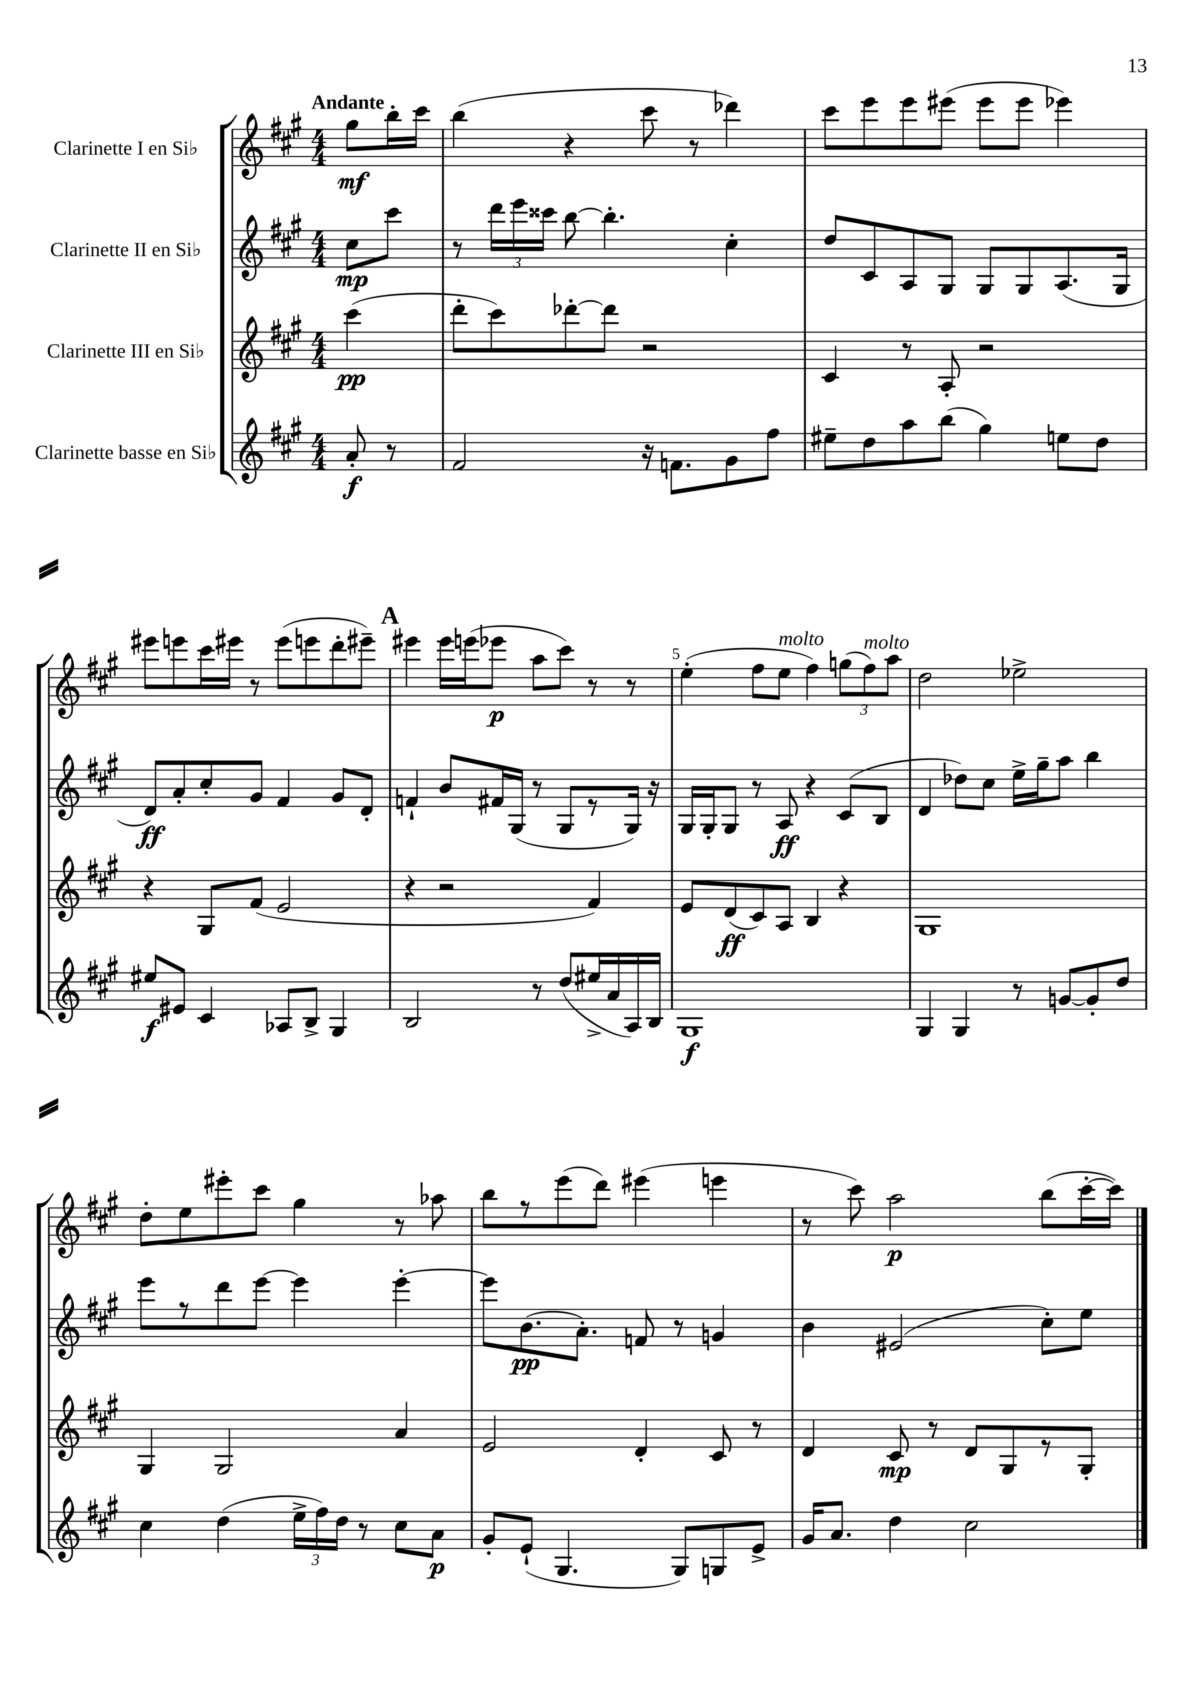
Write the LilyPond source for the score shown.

<<
\new StaffGroup <<
\new Staff = "s0" \with { instrumentName = "Clarinette I en Sib" } {
    \clef treble \key a \major \numericTimeSignature \time 4/4 \partial 4 \tempo "Andante"
    \autoBeamOff gis''8[\mf b''16-. cis'''16] |
    b''4( r4 cis'''8 r8 des'''4) |
    cis'''8[ e'''8 e'''8 eis'''8]( eis'''8[ eis'''8] ees'''4) |
    eis'''8[ e'''8 cis'''16 eis'''16] r8 eis'''8[( e'''8 d'''8-. eis'''8]--) |
    \mark \markup { \bold "A" } eis'''4 eis'''16[ e'''16( ees'''8]\p a''8[ cis'''8]) r8 r8 |
    e''4-.( fis''8[ e''8]^\markup { \italic "molto" } fis''4) \tuplet 3/2 { g''8[( fis''8^\markup { \italic "molto" }) a''8] } |
    d''2 ees''2-> |
    d''8[-. e''8 eis'''8-. cis'''8] gis''4 r8 aes''8 |
    b''8[ r8 e'''8( d'''8]) eis'''4( e'''4 |
    r8 cis'''8) a''2\p b''8[( cis'''16~-. cis'''16]) \bar "|." |
}
\new Staff = "s1" \with { instrumentName = "Clarinette II en Sib" } {
    \clef treble \key a \major \numericTimeSignature \time 4/4 \partial 4
    \autoBeamOff cis''8[\mp cis'''8] |
    r8 \tuplet 3/2 { d'''16[ e'''16 cisis'''16] } b''8~ b''4.-. cis''4-. |
    d''8[ cis'8 a8 gis8] gis8[ gis8 a8.( gis16] |
    d'8[\ff) a'8-. cis''8-. gis'8] fis'4 gis'8[ d'8]-. |
    \mark \markup { \bold "A" } f'4-! b'8[ fis'16 gis16]( r8 gis8[ r8 gis16]) r16 |
    gis16[ gis16-. gis8] r8 a8\ff r4 cis'8[( b8] |
    d'4 des''8[) cis''8] e''16[-> gis''16-- a''8] b''4 |
    e'''8[ r8 d'''8 e'''8]~ e'''4 e'''4~-. |
    e'''8[ b'8.\pp( a'8.]-.) f'8 r8 g'4 |
    b'4 eis'2( cis''8[-.) e''8] \bar "|." |
}
\new Staff = "s2" \with { instrumentName = "Clarinette III en Sib" } {
    \clef treble \key a \major \numericTimeSignature \time 4/4 \partial 4
    \autoBeamOff cis'''4\pp( |
    d'''8[-. cis'''8) des'''8~-. des'''8] r2 |
    cis'4 r8 a8-. r2 |
    r4 gis8[ fis'8]( e'2 |
    \mark \markup { \bold "A" } r4 r2 fis'4) |
    e'8[ d'8\ff( cis'8) a8] b4 r4 |
    gis1 |
    gis4 gis2 a'4 |
    e'2 d'4-. cis'8 r8 |
    d'4 cis'8\mp r8 d'8[ gis8 r8 gis8]-. \bar "|." |
}
\new Staff = "s3" \with { instrumentName = "Clarinette basse en Sib" } {
    \clef treble \key a \major \numericTimeSignature \time 4/4 \partial 4
    \autoBeamOff a'8-.\f r8 |
    fis'2 r16 f'8.[ gis'8 fis''8] |
    eis''8[-- d''8 a''8 b''8]( gis''4) e''8[ d''8] |
    eis''8[\f eis'8] cis'4 aes8[ b8]-> gis4 |
    \mark \markup { \bold "A" } b2 r8 d''8[( eis''16-> a'16 a16) b16] |
    gis1\f |
    gis4 gis4 r8 g'8[~ g'8-. d''8] |
    cis''4 d''4( \tuplet 3/2 { e''16[-> fis''16) d''16] } r8 cis''8[ a'8]\p |
    gis'8[-. e'8]-!( gis4. gis8[) g8 e'8]-> |
    gis'16[ a'8.] d''4 cis''2 \bar "|." |
}
>>
>>
\layout { \context { \Score \override BarNumber.break-visibility = ##(#f #t #t) barNumberVisibility = #(every-nth-bar-number-visible 5) } }
